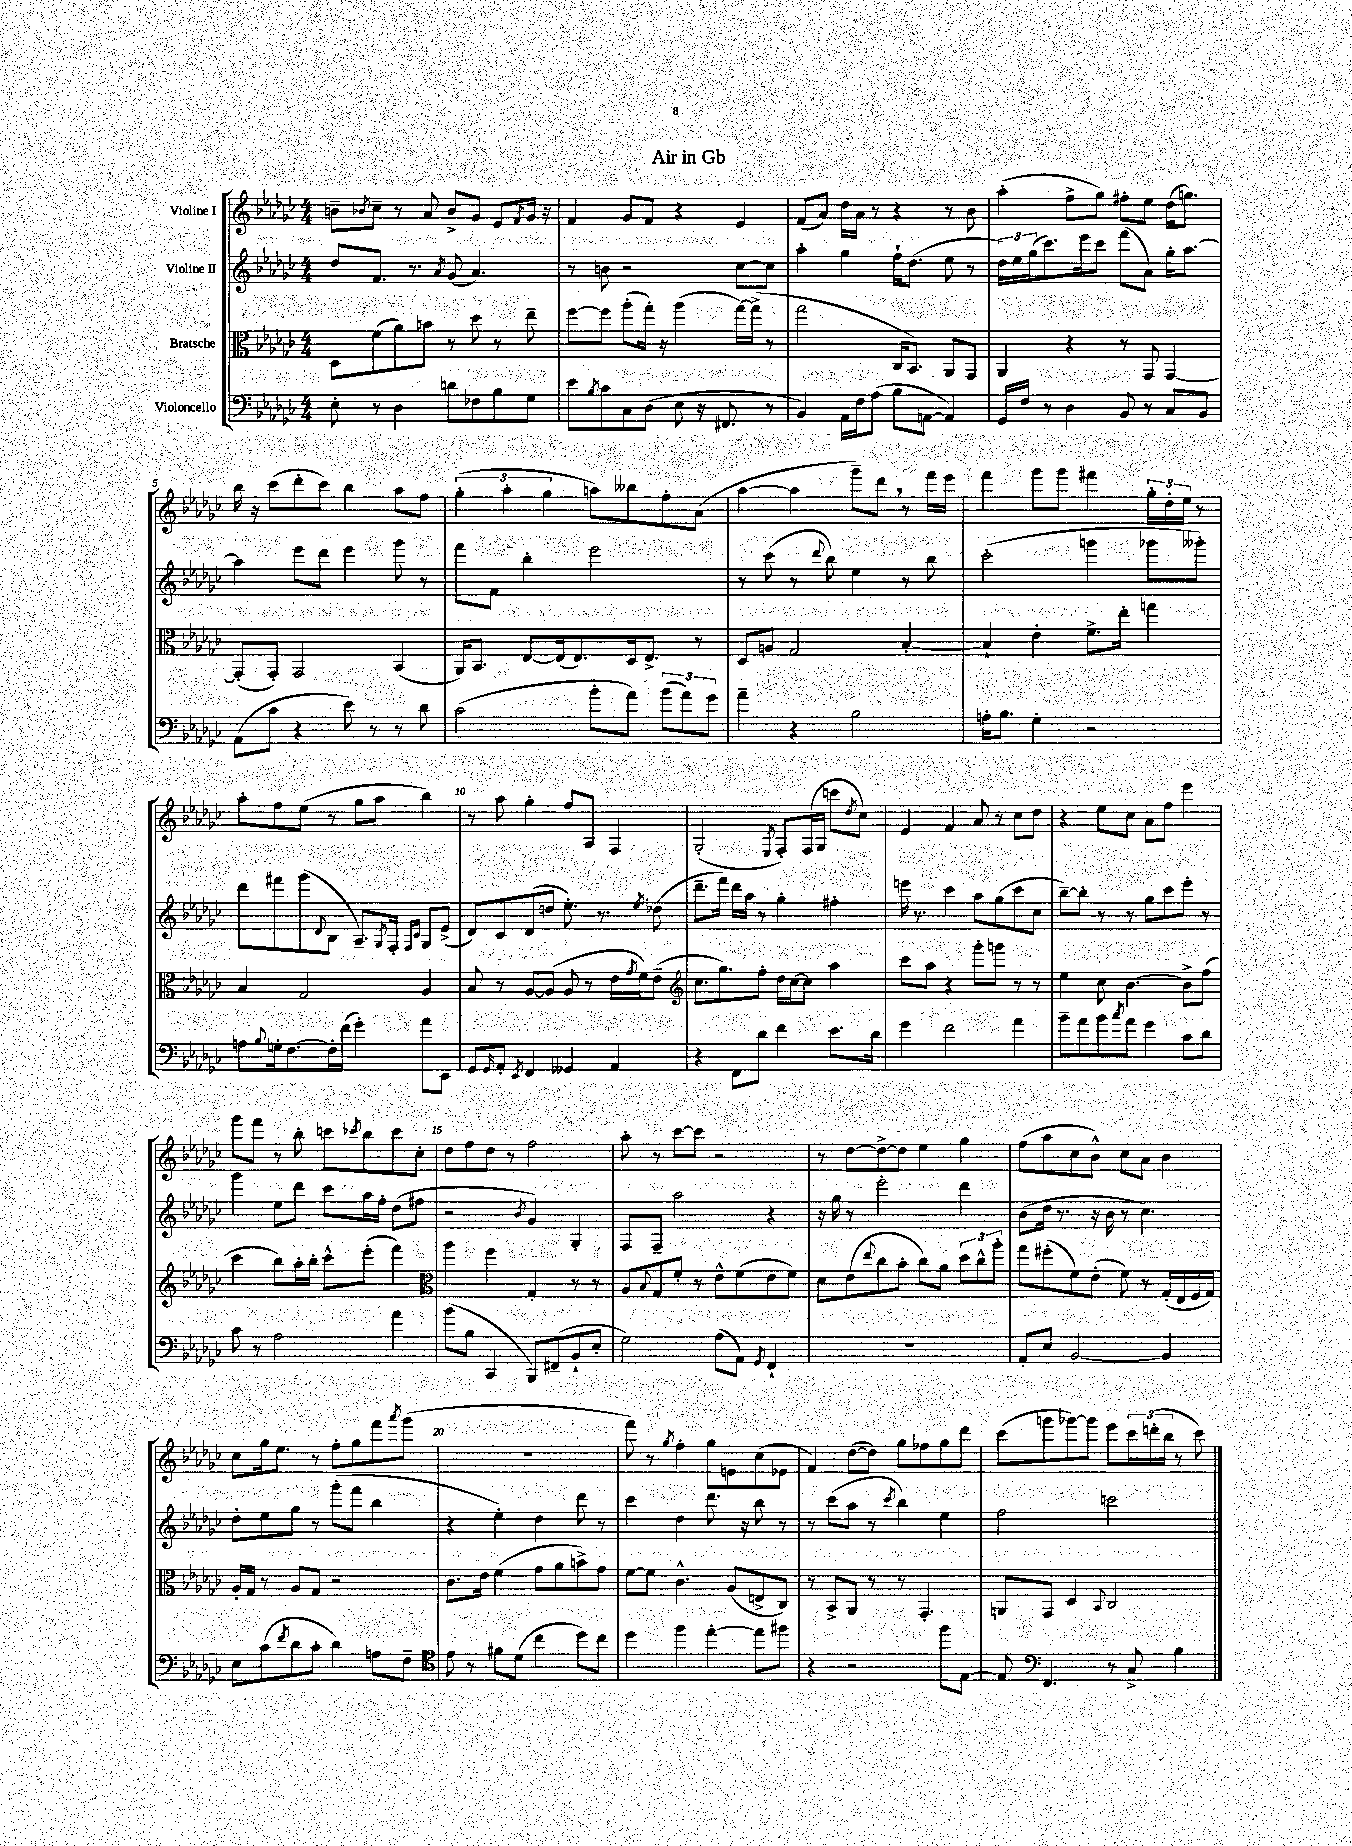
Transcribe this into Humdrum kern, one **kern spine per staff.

**kern	**kern	**kern	**kern
*staff4	*staff3	*staff2	*staff1
*clefF4	*clefC3	*clefG2	*clefG2
*k[b-e-a-d-g-c-]	*k[b-e-a-d-g-c-]	*k[b-e-a-d-g-c-]	*k[b-e-a-d-g-c-]
*M4/4	*M4/4	*M4/4	*M4/4
8E-'	8D-	8dd-	8b~
.	.	.	8qb-
8r	(8f	8.f	8cc-~
4D-	8a-)	.	8r
.	.	8.r	.
.	8b	.	8a-
.	.	8qa-	.
8d	8r	(8g-	8b-^
8F-	8dd-	4.a-)	8g-
8B-	8r	.	8e-
.	.	.	8qf
8G-	8ee-~	.	16g-
.	.	.	16r
=	=	=	=
8e-	[8ff	8r	4f
8qB-	.	.	.
8c-	8ff]	8b	.
8C-	(8aa-'	2r	8g-
(8D-	16gg-')	.	8f
.	16r	.	.
8E-	(4aa-	.	4r
16r	.	.	.
8.FF#	.	.	.
.	[16gg-)	[8cc-	4e-
.	(16gg-^]	.	.
8r	8r	8cc-]	.
=	=	=	=
4BB-)	2gg-	4aa-'	(8f
.	.	.	8a-)
16AA-	.	4gg-	16dd-
16F	.	.	16a-
(8A-	.	.	8r
8B-	16C-	16ff`	4r
.	8.BB-)	(8.dd-	.
[8AA	.	.	.
4AA])	8AA-	8ee-	8r
.	8GG-	8r	8b-
=	=	=	=
16GG-	4AA-	24dd-)	(4aa-'
.	.	24ee-	.
16F	.	.	.
.	.	(24gg-	.
8r	.	8.ccc-)	.
4D-	4r	.	8ff^
.	.	16eee-	.
.	.	8ccc-	8gg-)
8BB-	8r	(8fff	8ff#'
8r	8GG-	8a-)	8ee-
8C-	[4GG-	16gg-'	(16dd-
.	.	[8.aa-	8.gg)
8BB-	.	.	.
=	=	=	=
(8AA-	(8GG-']	4aa-]	16bb-
.	.	.	16r
8c-	8GG-')	.	(8ccc-
4r	2GG-	8eee-	8ddd-'
.	.	8ddd-	8ccc-)
8e-)	.	4eee-	4bb-
8r	.	.	.
8r	(4BB-	8ggg-	8aa-
8d-	.	8r	8ff
=	=	=	=
(2c-	16AA-)	8fff	(6gg-'
.	8.BB-	.	.
.	.	8f	.
.	.	.	6aa-'
.	[8E-	4bb-'	.
.	.	.	6gg-
.	(16E-]	.	.
.	8.E-)	.	.
8b-'	.	2eee-	8aa)
8a-)	16D-	.	8bb--
.	8.E-^	.	.
(12b-	.	.	8ff'
12a-)	.	.	.
.	8r	.	(8a-
12g-	.	.	.
=	=	=	=
4a-~	8D-	8r	[4aa-
.	8A	(8ccc-	.
4r	2G-	8r	4aa-]
.	.	8qqddd-	.
.	.	8bb-)	.
2B-	.	4ee-	8ggg-~)
.	.	.	8ddd-
.	[4B-'	8r	8r
.	.	8bb-	16fff
.	.	.	16eee-
=	=	=	=
16A'	4B-`]	(2ccc-'	4fff
8.B-	.	.	.
4G-'	4e-'	.	8ggg-
.	.	.	8ggg-
2r	8.f^	4ggg	4fff#
.	16ee-'	.	.
.	4gg	8ggg-	24gg-'
.	.	.	24dd-'
.	.	.	24ee-
.	.	8ggg--')	8r
=	=	=	=
8A	4B-	8ddd-	8aa-'
8qqB-	.	.	.
16G'	.	8fff#	8ff
[8.F	.	.	.
.	2G-	(8ggg-	(8ee-
.	.	8qqd-	.
16F']	.	8B-	8r
(16f	.	.	.
4g-')	.	8.A-~)	8gg-
.	.	.	8aa-
.	.	8qG-	.
.	.	16F'	.
.	.	16qqF	.
.	.	16qqc-	.
8a-	4A-	8G-	4bb-)
8EE-	.	(8e-^	.
=	=	=	=
8GG-	8B-	8d-)	8r
16qqGG-	.	.	.
8AA-'	8r	8c-	8aa-
8qEE-	.	.	.
4FF	[8A-	(8d-	4gg-'
.	(8A-]	8dd	.
4GG--	8A-	8.ee-')	8ff
.	8r	.	8A-
.	.	8.r	.
4AA-	16e-	.	4F
.	8qg-	.	.
.	16f)	.	.
.	.	8qee-	.
.	(8e-~	(8dd-	.
=	=	=	=
*	*clefG2	*	*
4r	8.cc-	8.ddd-~	(2G-'
.	8.gg-)	16fff)	.
8FF	.	16ddd-	.
.	.	16aa-	.
8d-	8ff'	8r	.
.	.	.	8qE-
4f	16dd-	4gg-'	8F')
.	[16cc-	.	.
.	8cc-]	.	(16F
.	.	.	16G-
8.e-	4aa-	4ff#'	8ccc
.	.	.	8qdd-
.	.	.	8cc-)
16d-	.	.	.
=	=	=	=
4g-	8ccc-	16eee	4e-
.	.	8.r	.
.	8aa-	.	.
2f	4r	4ccc-	4f
.	8ggg-'	8aa-	8a-
.	8ggg	(8gg-	8r
4a-	8r	8ccc-	8cc-
.	8r	8cc-	8dd-
=	=	=	=
8b-~	4ee-	[8bb-~)	4r
8a-	.	8bb-']	.
8b-	8cc-	8r	8ee-
8qcc-	.	.	.
8a-	[4.b-	8r	8cc-
4g-	.	8gg-	8a-
.	.	8ccc-	8ff
8c-	8b-^]	8eee-'	4eee-
8d-	(8ff	8r	.
=	=	=	=
8c-	4ccc-	4ggg-	8ggg-
8r	.	.	8fff
2A-	8bb-)	8ee-	8r
.	16aa-'	8ddd-	8bb-'
.	16bb-'	.	.
.	8ccc-^^	8ccc-	8ccc
.	.	.	8qccc-
.	(8eee-'	16aa-	8bb-
.	.	16ff'	.
4a-	4fff)	(8dd-	8ccc-
.	.	8ff#	8cc-'
=	=	=	=
*	*clefC3	*	*
(8b-	4aa-	2r	8dd-
8B-	.	.	8ff
4CC-	4ff	.	8dd-
.	.	.	8r
.	.	8qb-	.
8BBB-)	4G-'	4g-)	2ff
(8FF#~	.	.	.
8BB-`	8r	4G-'	.
8E-'	8r	.	.
=	=	=	=
2G-)	8A-	8F	8aa-'
.	8qqB-	.	.
.	8G-	8F~	8r
.	8f'	2aa-	[8ccc-
.	8r	.	8ccc-]
(8A-	8e-^^	.	2r
8AA-)	(8f	.	.
8qGG-	.	.	.
4FF`	8e-	4r	.
.	8f)	.	.
=	=	=	=
1r	8d-	16r	8r
.	.	16gg-	.
.	(8e-	8r	[8dd-
.	8qqee-	.	.
.	8cc-	2eee-'	8dd-^_
.	8b-'	.	8dd-]
.	8cc-)	.	4ee-
.	8a-	.	.
.	12dd-	4ddd-	4gg-
.	12cc-^^	.	.
.	12aa-'	.	.
=	=	=	=
8AA-'	8gg-	(8b-	(8ff
8E-	(8ff#'	16dd-	8aa-
.	.	8.r	.
[2BB-	8f)	.	8cc-
.	(8e-'	16r	8b-^^)
.	.	16b-	.
.	8f)	8r	8cc-
.	8r	4.cc-)	8a-
4BB-]	(16G-'	.	4b-
.	16E-	.	.
.	16F	.	.
.	16G-)	.	.
=	=	=	=
8E-	16A-'	8dd-'	8cc-
.	16G-	.	.
(8c-	8r	8ee-	16gg-
.	.	.	8.ee-
8qf	.	.	.
8d-	8A-	8gg-	.
8c-'	8G-	8r	8r
4d-)	2r	(8ggg-'	8ff'
.	.	8fff	8gg-
8A	.	4bb-	8fff
.	.	.	8qaaa-
8F~	.	.	(8ggg-
=	=	=	=
*clefC4	*	*	*
8e-	8.c-	4r	1r
8r	.	.	.
.	16e-	.	.
8f#	(4f	4ee-')	.
(8d-	.	.	.
4cc-	8g-	4dd-	.
.	8a-	.	.
8dd-)	8b^)	8ddd-	.
8cc-	8g-	8r	.
=	=	=	=
4dd-	[8f	4ccc-	8fff)
.	8f]	.	8r
.	.	.	8qgg-
4ff	4.c-^^	4dd-	4ff'
[4ee-'	.	8.ddd-	8gg-
.	(8A-	.	8e
.	.	16r	.
8ee-]	8E^	8bb-	(8cc-
8ff#	8C-)	8r	8e-
=	=	=	=
4r	8r	8r	4f)
.	8BB-^	(8ccc-	.
2r	8AA-	8aa-	([8dd-
.	8r	8r	8dd-])
.	.	8qccc-	.
.	8r	4bb-)	8gg-
.	4.GG-'	.	8ff-
8ff	.	4ee-	8gg-
[8E-	.	.	8ddd-
=	=	=	=
8E-]	8AA	2ff	(8ccc-
*clefF4	*	*	*
4.FF	8GG-	.	8ggg
.	4D-	.	[8ggg-)
.	.	.	8ggg-]
.	8qqBB-	.	.
8r	2C-	2ccc	8eee-
8C-^	.	.	24ccc-
.	.	.	(24ddd'
.	.	.	24bb-
4B-	.	.	8r
.	.	.	8ccc-)
==	==	==	==
*-	*-	*-	*-
